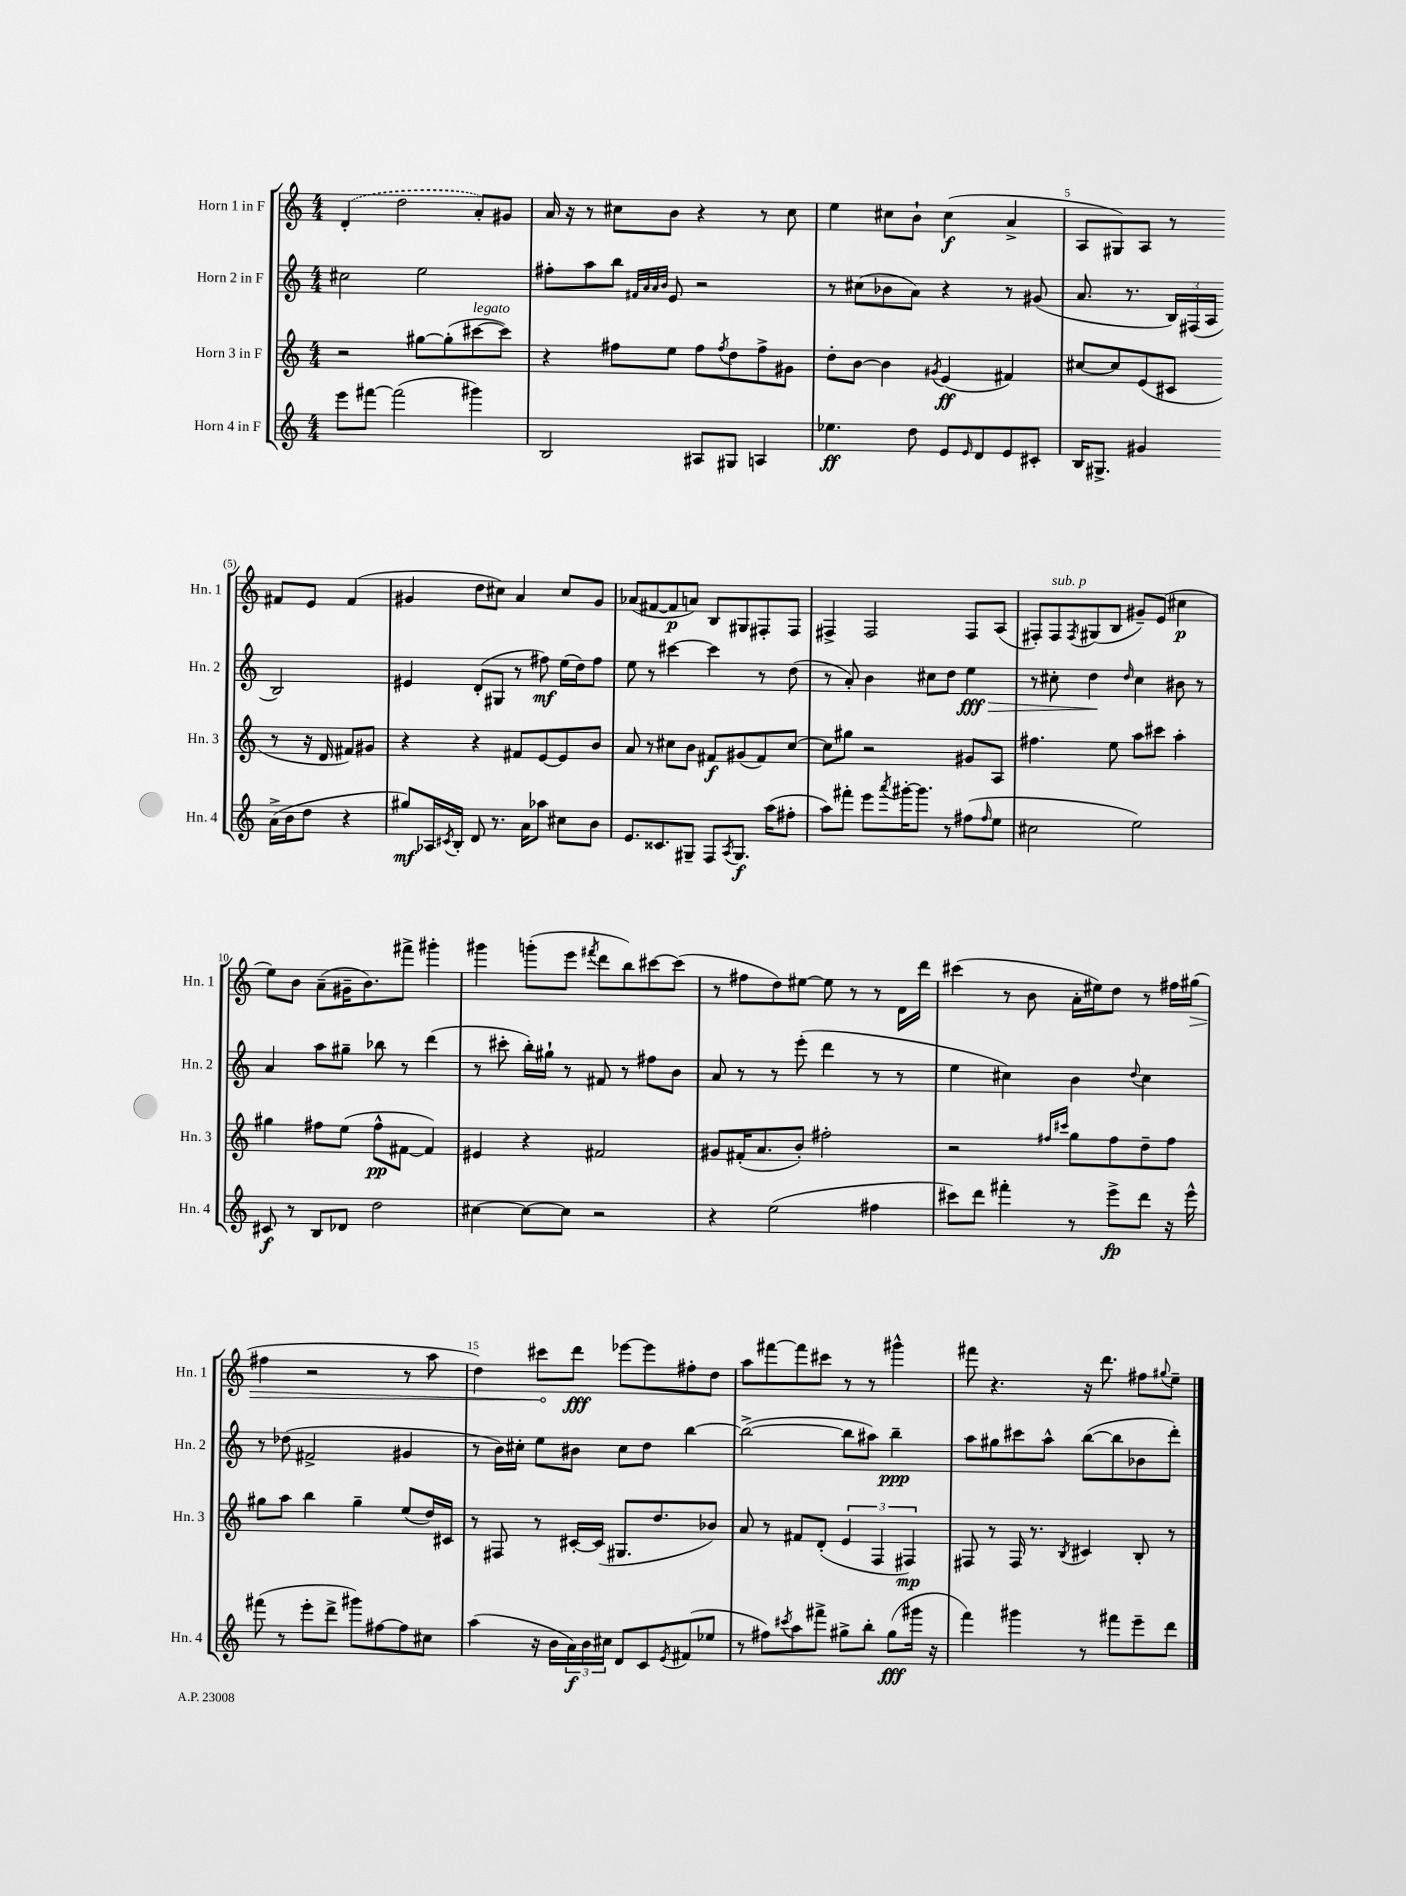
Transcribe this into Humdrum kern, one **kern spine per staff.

**kern	**dynam	**kern	**dynam	**kern	**dynam	**kern	**dynam
*part4	*part4	*part3	*part3	*part2	*part2	*part1	*part1
*staff4	*staff4	*staff3	*staff3	*staff2	*staff2	*staff1	*staff1
*I"Horn 4 in F	*	*I"Horn 3 in F	*	*I"Horn 2 in F	*	*I"Horn 1 in F	*
*I'Hn. 4	*	*I'Hn. 3	*	*I'Hn. 2	*	*I'Hn. 1	*
*clefG2	*	*clefG2	*	*clefG2	*	*clefG2	*
*k[]	*	*k[]	*	*k[]	*	*k[]	*
*M4/4	*	*M4/4	*	*M4/4	*	*M4/4	*
=2	=2	=2	=2	=2	=2	=2	=2
8eee\L	.	2r	.	2cc#X\	.	(4d'/	.
[8fff#X\J	.	.	.	.	.	.	.
(2fff#\]	.	.	.	.	.	2dd\	.
.	.	[8gg#X\L	.	2ee\	.	.	.
.	.	(8gg#'\]	.	.	.	.	.
!	!	!LO:TX:a:i:t=legato	!	!	!	!	!
4ggg#X\)	.	[8ccc#X\	.	.	.	8a'/L)	.
.	.	8ccc#\J])	.	.	.	8g#X/J	.
=3	=3	=3	=3	=3	=3	=3	=3
2B/	.	4r	.	8ff#X'\L	.	16a/	.
.	.	.	.	.	.	16r	.
.	.	.	.	8aa\	.	8r	.
.	.	8ff#X\L	.	8bb\J	.	8cc#X\L	.
.	.	.	.	32qqf#X/LLL	.	.	.
.	.	.	.	32qqa/	.	.	.
.	.	.	.	32qqa/	.	.	.
.	.	.	.	32qqb/JJJ	.	.	.
.	.	8ee\J	.	8e/	.	8b\J	.
8A#X/L	.	8ff#\L	.	2r	.	4r	.
.	.	8qff#/	.	.	.	.	.
8G#X/J	.	8dd\	.	.	.	.	.
4An/	.	8ff#^\	.	.	.	8r	.
.	.	8g#X\J	.	.	.	8cc#\	.
=4	=4	=4	=4	=4	=4	=4	=4
4.ee-X\	ff	8dd'\L	.	8r	.	4ee\	.
.	.	[8b\J	.	(8cc#X\L	.	.	.
.	.	4b\]	.	8b-X\	.	8cc#X\L	.
8dd\	.	.	.	8a\J)	.	8b`\J	.
.	.	8qg#X/	.	.	.	.	.
8e/L	.	(4e/	ff	4r	.	(4cc#\	f
16qqe/	.	.	.	.	.	.	.
8d/	.	.	.	.	.	.	.
8e/	.	4f#X/)	.	8r	.	4a^/	.
8c#X'/J	.	.	.	(8g#X/	.	.	.
=5	=5	=5	=5	=5	=5	=5	=5
16B/KL	.	[8cc#X/L	.	8.a/	.	8A/L	.
8.G#X^/J	.	.	.	.	.	.	.
.	.	8cc#/]	.	.	.	8G#X/)	.
.	.	.	.	8.r	.	.	.
4g#X/	.	(8e/	.	.	.	8A/J	.
.	.	8c#X/J	.	24B/LL)	.	8r	.
.	.	.	.	(24F#X/	.	.	.
.	.	.	.	24A/JJ	.	.	.
(16a^\LL	.	8r	.	2B/)	.	8f#X/L	.
16b\J	.	.	.	.	.	.	.
8dd\J	.	16r	.	.	.	8e/J	.
.	.	16d/	.	.	.	.	.
4r	.	8f#X/L)	.	.	.	(4f#/	.
.	.	8g#X/J	.	.	.	.	.
!!LO:LB:g=z
=6	=6	=6	=6	=6	=6	=6	=6
8gg#X/L)	mf	4r	.	4e#X/	.	4g#X/	.
16A-X/L	.	.	.	.	.	.	.
8qc#X/	.	.	.	.	.	.	.
16B'/JJ	.	.	.	.	.	.	.
8d/	.	4r	.	(8d'/L	.	8dd\L	.
8.r	.	.	.	8G#X/J	.	8cc#X\J)	.
.	.	8f#X/L	.	8r	.	4a/	.
16a\KL	.	.	.	.	.	.	.
8aa-X\J	.	[8e/	.	8ff#X\)	mf	.	.
8cc#X\L	.	8e/]	.	(16ee\LL	.	8cc#/L	.
.	.	.	.	16dd\J)	.	.	.
8b\J	.	8b/J	.	8ff#\J	.	8g#/J	.
=7	=7	=7	=7	=7	=7	=7	=7
8.e/L	.	8a/	.	8ee\	.	(8a-X/L	.
.	.	8r	.	8r	.	[8f#X/	.
8.c##X/	.	.	.	.	.	.	.
.	.	8cc#X\L	.	[4ccc#X\	.	8f#/]	p
8G#X~/J	.	8b\J	.	.	.	8an/J)	.
8F/L	.	8f#X/L	f	4ccc#\]	.	8B/L	.
8qA/	.	.	.	.	.	.	.
8.G#/J	f	(8g#X/	.	.	.	8G#X/	.
.	.	8f#/)	.	8r	.	8F#X'/	.
(16aa\KL	.	.	.	.	.	.	.
8ff#X'\J	.	[8cc#/J	.	(8dd\	.	8F#/J	.
=8	=8	=8	=8	=8	=8	=8	=8
8aa\L)	.	8cc#\L]	.	8r	.	4F#X^/	.
8fff#X'\J	.	8gg#X\J	.	8a'/)	.	.	.
8eee\L	.	2r	.	4b\	.	2F#/	.
8qaaa/	.	.	.	.	.	.	.
[16ggg#X'\K	.	.	.	.	.	.	.
8.ggg#\J]	.	.	.	.	.	.	.
.	.	.	.	8cc#X\L	.	.	.
8r	.	.	.	8dd\J	.	.	.
!	!	!	!	!	!LO:HP:b	!	!
(8ff#X\L	.	8g#X/L	.	4ee\	> fff	8F#/L	.
16qqff#/	.	.	.	.	.	.	.
8ee\J	.	8A/J	.	.	.	(8A/J	.
=9	=9	=9	=9	=9	=9	=9	=9
2cc#X\	.	4.ff#X\	.	8r	.	8F#X'/L)	.
!	!	!	!	!	!	!LO:TX:a:i:t=sub. p	!
.	.	.	.	8cc#X'\	.	8F#/	.
.	.	.	.	.	.	8qF#/	.
.	.	.	.	4dd\	.	(8G#X/	.
.	.	8ee\	.	.	.	8B/J	.
.	.	.	.	16qqdd/	.	.	.
2ee\)	.	8aa\L	.	4cc#\	]	8g#X~/L)	.
.	.	8ccc#X\J	.	.	.	(8e/J	.
.	.	4aa'\	.	8b#X\	.	4cc#X\	p
.	.	.	.	8r	.	.	.
!!LO:LB:g=z
=10	=10	=10	=10	=10	=10	=10	=10
8c#X/	f	4gg#X\	.	4a/	.	8ee\L)	.
8r	.	.	.	.	.	8b\J	.
8B/L	.	8ff#X\L	.	8aa\L	.	(8a~\L	.
8d-X/J	.	(8ee\J	.	8gg#X~\J	.	16g#X~\K	.
.	.	.	.	.	.	8.b\)	.
2dd\	.	8ff#^^\L	pp	8bb-X\	.	.	.
.	.	[8f#X\J	.	8r	.	8fff#X^\J	.
.	.	4f#/])	.	(4ddd\	.	4ggg#X'\	.
=11	=11	=11	=11	=11	=11	=11	=11
[4cc#X\	.	4e#X/	.	8r	.	4ggg#X\	.
.	.	.	.	8ccc#X'\	.	.	.
8cc#\L_	.	4r	.	16bb'\LL)	.	(8gggn'\L	.
.	.	.	.	16gg#X`\JJ	.	.	.
8cc#\J]	.	.	.	8r	.	8eee\J	.
.	.	.	.	.	.	8qfff#X/	.
2r	.	2f#X/	.	8f#X/	.	8ddd\L	.
.	.	.	.	8r	.	8bb\)	.
.	.	.	.	8ff#X\L	.	[8ccc#X\	.
.	.	.	.	8b\J	.	(8ccc#\J]	.
=12	=12	=12	=12	=12	=12	=12	=12
4r	.	8g#X/L	.	8a/	.	8r	.
.	.	(16f#X'/K	.	8r	.	8ff#X\L	.
.	.	8.a/	.	.	.	.	.
(2ee\	.	.	.	8r	.	8dd\)	.
.	.	8b'/J)	.	(8eee'\	.	[8ee#X\J	.
.	.	2ff#X'\	.	4ddd\	.	8ee#\]	.
.	.	.	.	.	.	8r	.
4ff#X\	.	.	.	8r	.	8r	.
.	.	.	.	8r	.	16d\LL	.
.	.	.	.	.	.	16ddd\JJ	.
=13	=13	=13	=13	=13	=13	=13	=13
8ccc#X\L)	.	2r	.	4ee\	.	(4ccc#X\	.
8ddd\J	.	.	.	.	.	.	.
4fff#X'\	.	.	.	4cc#X\)	.	8r	.
.	.	.	.	.	.	8b\	.
.	.	16qqff#X/LL	.	.	.	.	.
.	.	16qqccc#X/JJ	.	.	.	.	.
8r	.	8gg\L	.	4b\	.	16a'\LL	.
.	.	.	.	.	.	16ee#X\J)	.
8eee^\L	fp	8ff#\	.	.	.	8dd\J	.
.	.	.	.	8qqdd/	.	.	.
8ddd\J	.	8dd~\	.	4cc#\	.	8r	.
16r	.	8ff#\J	.	.	.	16ff#X\LL	.
!	!	!	!	!	!	!	!LO:HP:b
16eee^^\	.	.	.	.	.	(16gg#X\JJ	>
!!LO:LB:g=z
=14	=14	=14	=14	=14	=14	=14	=14
(8fff#X\	.	8gg#X\L	.	8r	.	4ff#X\	.
8r	.	8aa\J	.	(8dd-X\	.	.	.
8eee'\L	.	4bb\	.	2f#X^/	.	2r	.
8ddd^\J	.	.	.	.	.	.	.
8ggg#X\L)	.	4gg#~\	.	.	.	.	.
[8ff#X\	.	.	.	.	.	.	.
8ff#\]	.	(8ee/L	.	4g#X/	.	8r	.
8cc#X\J	.	16dd/L)	.	.	.	8aa\	.
.	.	16c#X/JJ	.	.	.	.	.
=15	=15	=15	=15	=15	=15	=15	=15
(4aa\	.	8r	.	8r	.	4dd\)	.
.	.	8F#X/	.	16b\LL)	.	.	.
.	.	.	.	16cc#X'\JJ	.	.	.
16r	.	8r	.	8ee\L	.	8ccc#X\L	.
16b\LL	.	.	.	.	.	.	.
24a\)	f	[16c#X'/LL	.	8b#X\J	.	8ddd\J	] fff
24b\	.	.	.	.	.	.	.
.	.	(16c#/JJ]	.	.	.	.	.
24cc#X\JJ	.	.	.	.	.	.	.
8d/L	.	8.G#X/L	.	8cc#\L	.	[8eee-X\L	.
8c/	.	.	.	8dd\J	.	8eee-\]	.
.	.	8.dd/	.	.	.	.	.
8qe/	.	.	.	.	.	.	.
(8f#X/	.	.	.	[4bb\	.	8ff#X'\	.
8ee-X/J	.	8b-X/J)	.	.	.	8dd\J	.
=16	=16	=16	=16	=16	=16	=16	=16
8r	.	8a/	.	(2bb^\_	.	8aa\L	.
8ff#X\L)	.	8r	.	.	.	[8fff#X\	.
8qccc#X/	.	.	.	.	.	.	.
8aa\	.	8f#X/L	.	.	.	8fff#\]	.
8fff#X^\J	.	(8d'/J	.	.	.	8ccc#X\J	.
8gg#X^\L	.	6e/	.	8bb\L]	.	8r	.
8bb'\J	.	.	.	8aa#X\J)	.	8r	.
.	.	6F/	.	.	.	.	.
(8gg#\L	fff	.	.	4bb~\	ppp	4ggg#X^^\	.
.	.	6F#X/)	mp	.	.	.	.
16ggg#X\Jk	.	.	.	.	.	.	.
16r	.	.	.	.	.	.	.
=17	=17	=17	=17	=17	=17	=17	=17
4fff\)	.	8F#X/	.	8aa\L	.	8fff#X\	.
.	.	8r	.	8gg#X\	.	4.r	.
4ggg#X\	.	16F#/	.	8ccc#X\	.	.	.
.	.	8.r	.	.	.	.	.
.	.	.	.	8aa^^\J	.	.	.
.	.	8qB/	.	.	.	.	.
8r	.	4c#X/	.	([8bb\L	.	16r	.
.	.	.	.	.	.	8.ddd\	.
8fff#X\L	.	.	.	8bb\]	.	.	.
8eee~\	.	8B'/	.	8b-X\	.	8ff#X\L	.
.	.	.	.	.	.	8qqgg#X/	.
8ddd\J	.	8r	.	8ddd'\J)	.	8ee~\J	.
==	==	==	==	==	==	==	==
*-	*-	*-	*-	*-	*-	*-	*-
